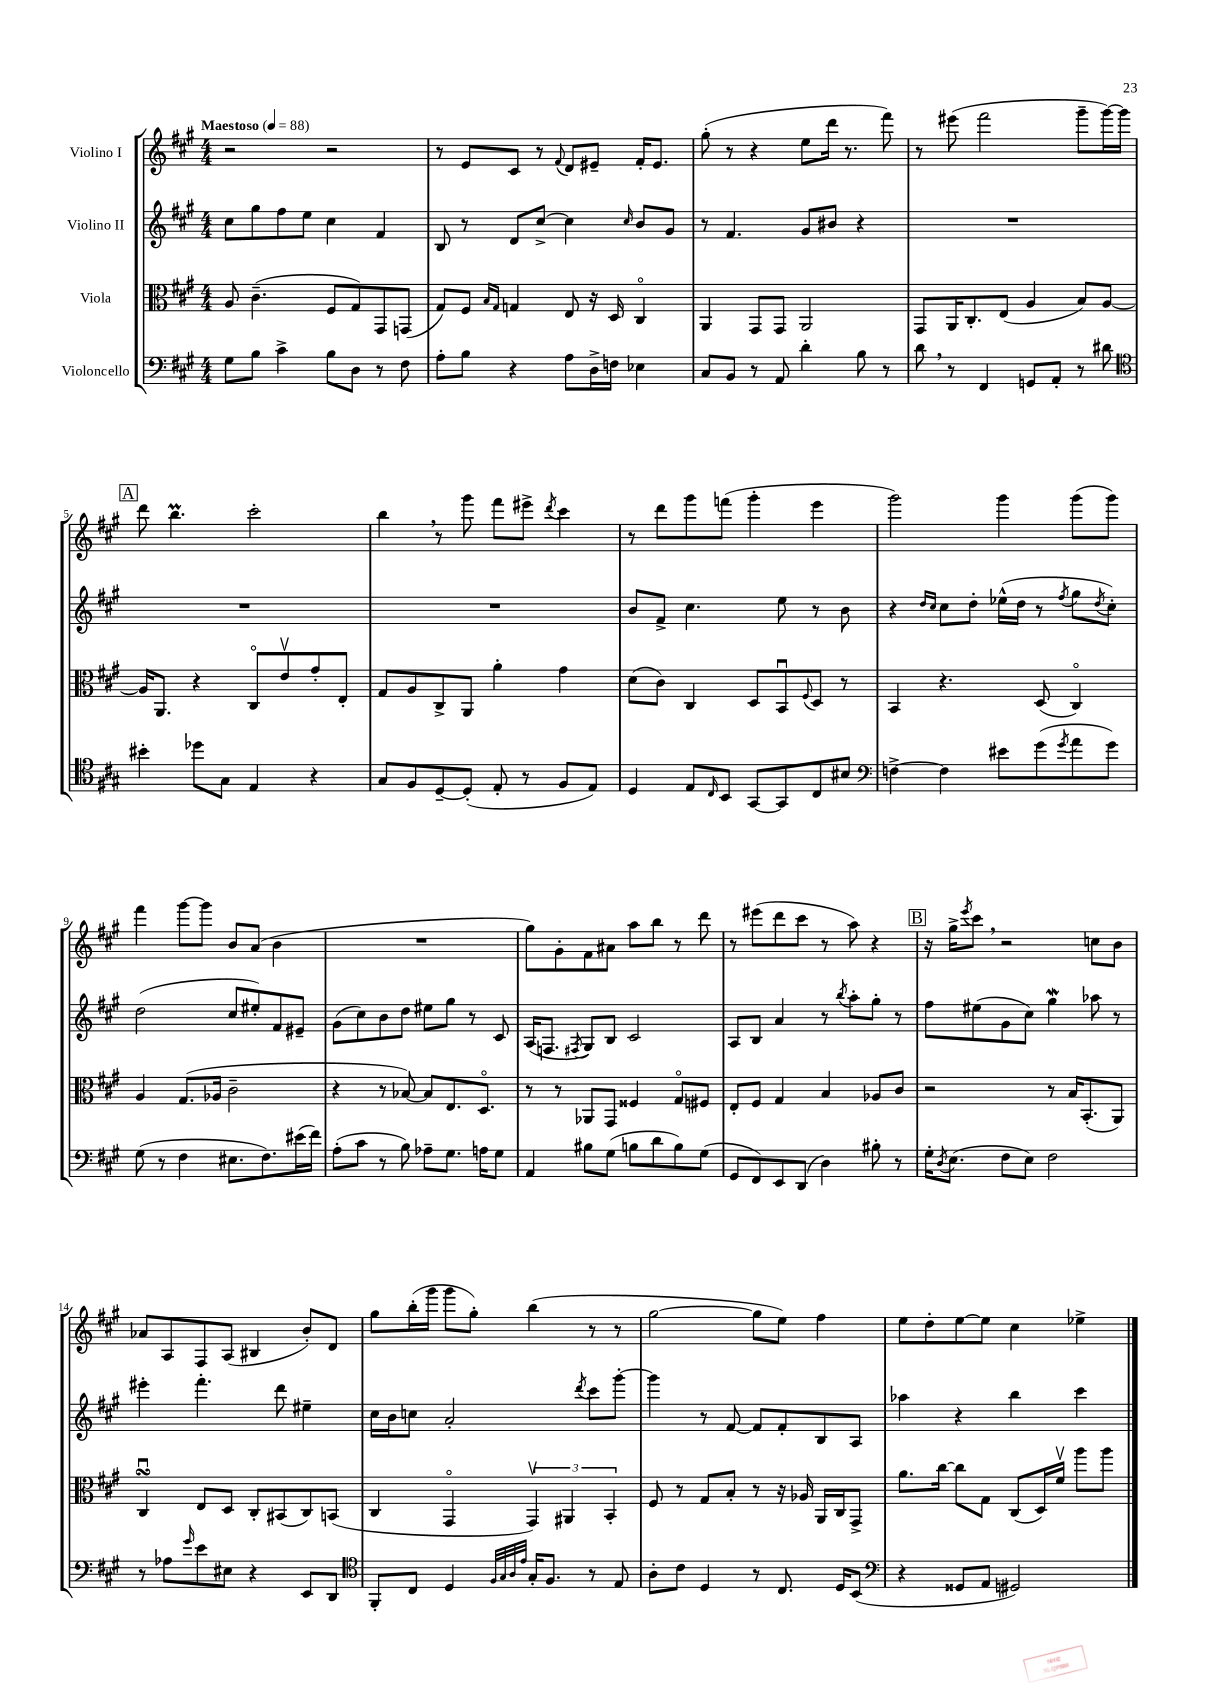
<<
\new StaffGroup <<
\new Staff = "s0" \with { instrumentName = "Violino I" } {
    \clef treble \key a \major \numericTimeSignature \time 4/4 \tempo "Maestoso" 4 = 88
    r2 r2 |
    r8 e'8 cis'8 r8 \appoggiatura { fis'8 } d'8 eis'8-- fis'16-. eis'8. |
    gis''8-.( r8 r4 e''8 d'''16 r8. fis'''8) |
    r8 eis'''8( fis'''2 gis'''8-- gis'''16~) gis'''16 |
    \mark \markup { \box "A" } d'''8 b''4.\prall cis'''2-. |
    b''4 \breathe r8 gis'''8 fis'''8 eis'''8-> \acciaccatura { d'''8 } cis'''4 |
    r8 d'''8 gis'''8 f'''8( gis'''4-. e'''4 |
    gis'''2) gis'''4 gis'''8( gis'''8) |
    fis'''4 gis'''8~ gis'''8 b'8 a'8( b'4 |
    R1 |
    gis''8) gis'8-. fis'8 ais'8 a''8 b''8 r8 d'''8 |
    r8 eis'''8( d'''8 cis'''8 r8 a''8) r4 |
    \mark \markup { \box "B" } r16 gis''16-> \acciaccatura { e'''8 } cis'''8 \breathe r2 c''8 b'8 |
    aes'8 a8 fis8 a8( bis4 b'8-.) d'8 |
    gis''8 b''16-.( gis'''16 gis'''8 gis''8-.) b''4( r8 r8 |
    gis''2~ gis''8 e''8) fis''4 |
    e''8 d''8-. e''8~ e''8 cis''4 ees''4-> \bar "|." |
}
\new Staff = "s1" \with { instrumentName = "Violino II" } {
    \clef treble \key a \major \numericTimeSignature \time 4/4
    cis''8 gis''8 fis''8 e''8 cis''4 fis'4 |
    b8 r8 d'8 cis''8~-> cis''4 \grace { cis''16 } b'8 gis'8 |
    r8 fis'4. gis'8 bis'8 r4 |
    R1 |
    \mark \markup { \box "A" } R1 |
    R1 |
    b'8 fis'8-> cis''4. e''8 r8 b'8 |
    r4 \grace { d''16 cis''16 } cis''8 d''8-. ees''16-^( d''16 r8 \acciaccatura { fis''8 } gis''8 \acciaccatura { d''8 } cis''8-.) |
    d''2( cis''8 eis''8-.) fis'8 eis'8-- |
    gis'8( cis''8) b'8 d''8 eis''8 gis''8 r8 cis'8 |
    a16( f8. \acciaccatura { fis8 } gis8) b8 cis'2 |
    a8 b8 a'4 r8 \acciaccatura { b''8 } a''8-. gis''8-. r8 |
    \mark \markup { \box "B" } fis''8 eis''8( gis'8 cis''8) gis''4\mordent aes''8 r8 |
    eis'''4-. fis'''4.-. d'''8 eis''4-- |
    cis''16 b'16 c''8 a'2-. \acciaccatura { d'''8 } cis'''8 gis'''8~-. |
    gis'''4 r8 fis'8~ fis'8 fis'8-. b8 a8 |
    aes''4 r4 b''4 cis'''4 \bar "|." |
}
\new Staff = "s2" \with { instrumentName = "Viola" } {
    \clef alto \key a \major \numericTimeSignature \time 4/4
    a8 cis'4.--( fis8 gis8) gis,8 g,8( |
    gis8) fis8 \grace { b16 gis16 } g4 e8 r16 d16 cis4\flageolet |
    a,4 gis,8 gis,8 a,2 |
    gis,8 a,16 cis8.-. e8( a4 b8) a8~ |
    \mark \markup { \box "A" } a16 a,8. r4 cis8\flageolet e'8\upbow gis'8-. e8-. |
    gis8 a8 cis8-> a,8 a'4-. gis'4 |
    d'8( cis'8) cis4 d8 b,8\downbow \appoggiatura { fis8 } d8 r8 |
    b,4 r4. d8( cis4\flageolet) |
    a4 gis8.( aes16 cis'2-- |
    r4 r8 bes8~) bes8 e8. d8.\flageolet |
    r8 r8 aes,8 gis,8 fisis4 gis8\flageolet fis8 |
    e8-. fis8 gis4 b4 aes8 cis'8 |
    \mark \markup { \box "B" } r2 r8 b16 b,8.-.( a,8) |
    cis4\downbow\turn e8 d8 cis8-. bis,8( cis8) b,8( |
    cis4 gis,4\flageolet \tuplet 3/2 { gis,4\upbow) ais,4 b,4-. } |
    fis8 r8 gis8 b8-. r8 r16 aes16 a,16 cis16 gis,8-> |
    a'8. cis''16~ cis''8 gis8 cis8( d16) fis'16\upbow a''8 a''8 \bar "|." |
}
\new Staff = "s3" \with { instrumentName = "Violoncello" } {
    \clef bass \key a \major \numericTimeSignature \time 4/4
    gis8 b8 cis'4-> b8 d8 r8 fis8 |
    a8-. b8 r4 a8 d16-> f16 ees4 |
    cis8 b,8 r8 a,8 d'4-. b8 r8 |
    d'8 \breathe r8 fis,4 g,8 a,8-. r8 dis'8 |
    \mark \markup { \box "A" } \clef tenor bis'4-. des''8 gis8 e4 r4 |
    gis8 fis8 d8~-- d8-.( e8-. r8 fis8 e8) |
    d4 e8 \grace { cis16 } b,8 gis,8~ gis,8 cis8 bis8 |
    \clef bass f4~-> f4 eis'8 gis'8( \acciaccatura { gis'8 } a'8 gis'8) |
    gis8( r8 fis4 eis8. fis8.) eis'16( fis'16) |
    a8-.( cis'8 r8 b8) aes8-- gis8. a16 gis8 |
    a,4 bis8 gis8( b8 d'8 b8) gis8( |
    gis,8 fis,8) e,8 d,8( d4) bis8-. r8 |
    \mark \markup { \box "B" } gis16-. \acciaccatura { d8 } e8.( fis8 e8) fis2 |
    r8 aes8 \grace { gis'16 } e'8 eis8 r4 e,8 d,8 |
    \clef tenor fis,8-. cis8 d4 \grace { fis32 gis32 a32 e'32 } gis16-. fis8. r8 e8 |
    a8-. cis'8 d4 r8 cis8. d16 b,8( |
    \clef bass r4 gisis,8 a,8 gis,2) \bar "|." |
}
>>
>>
